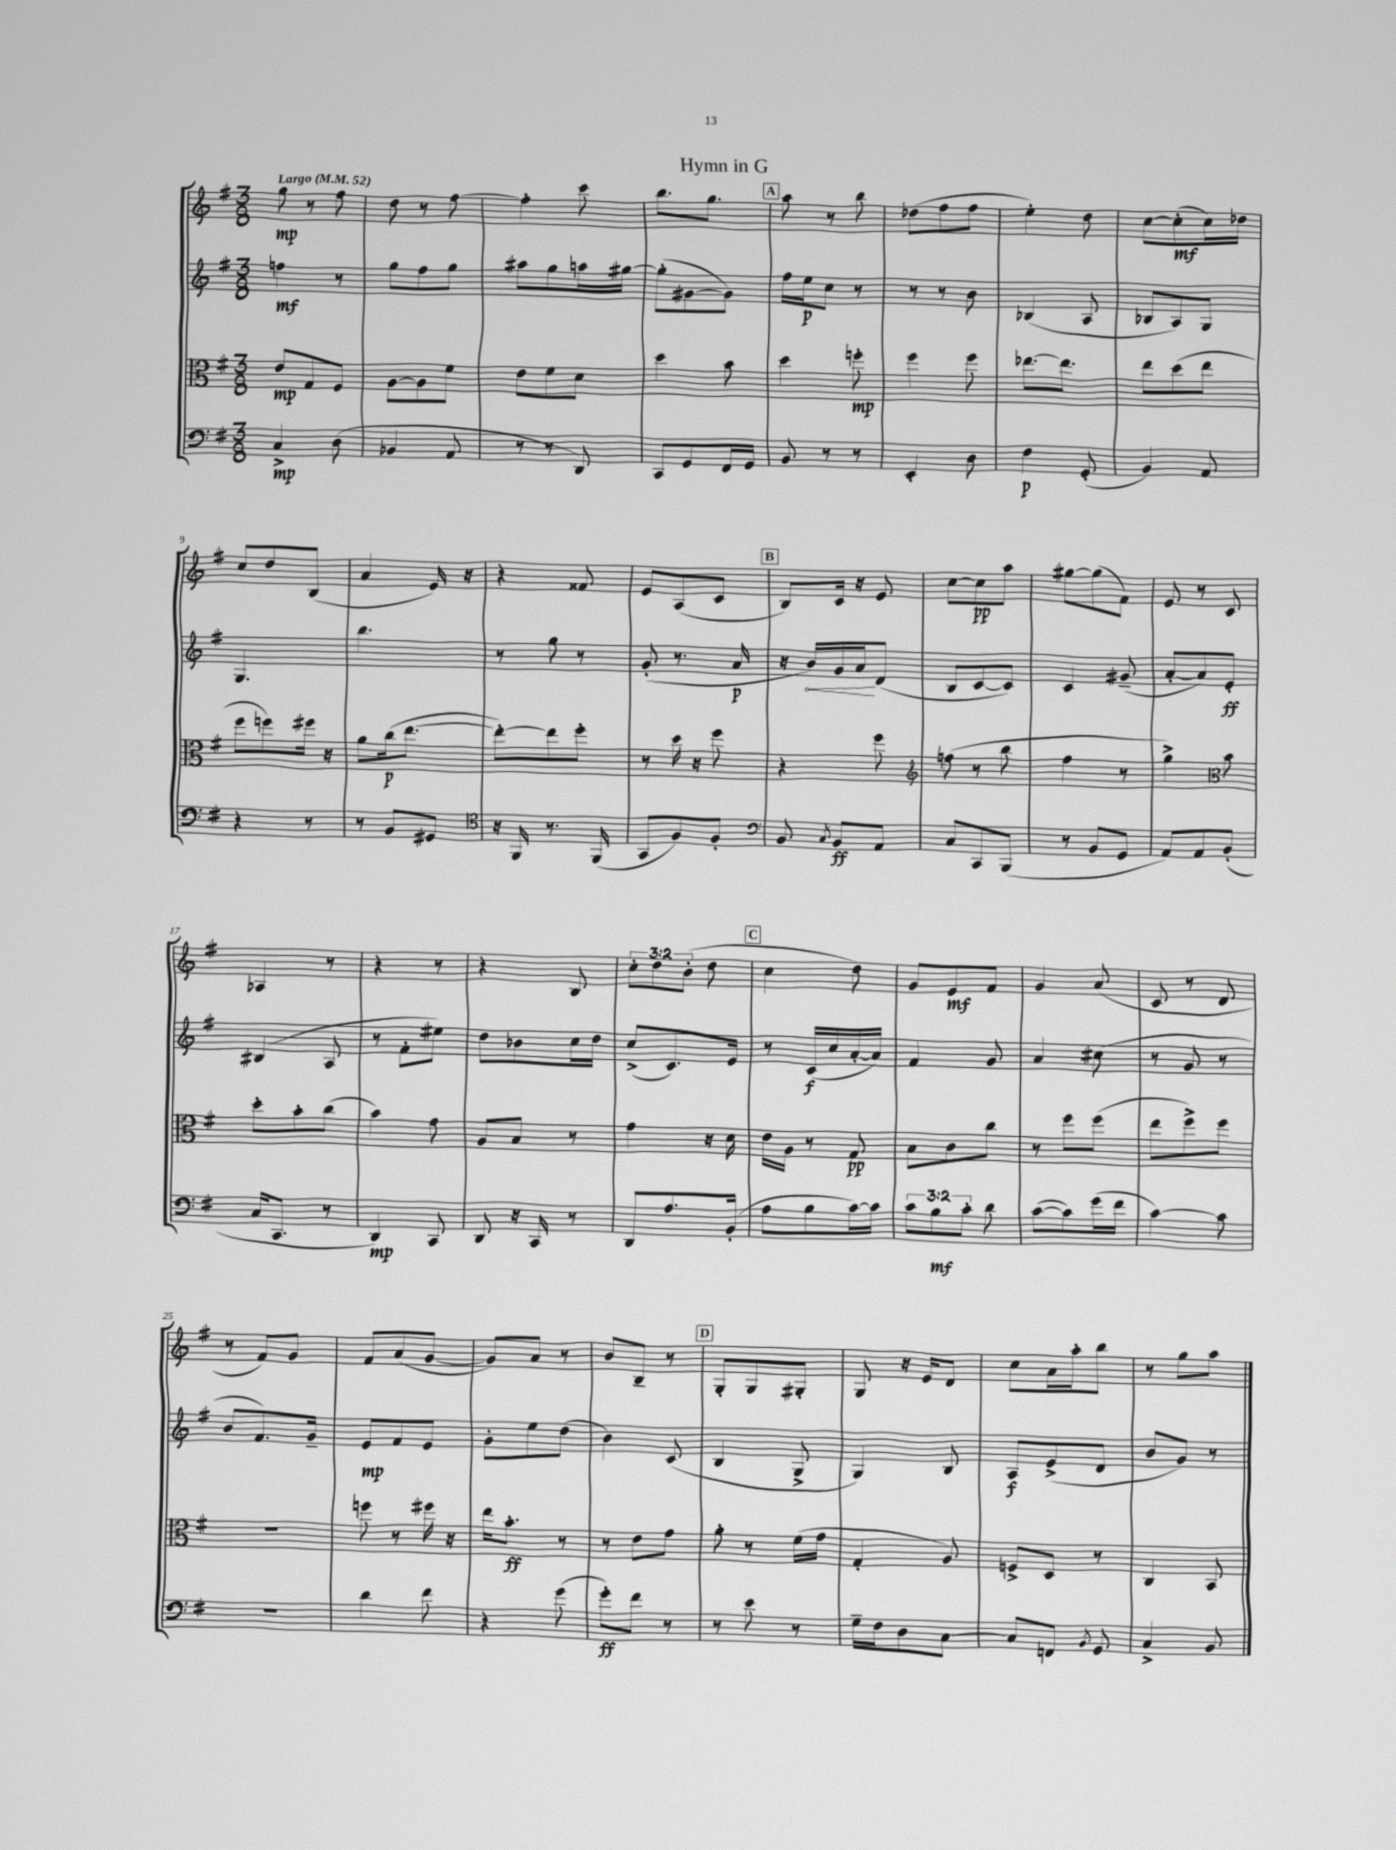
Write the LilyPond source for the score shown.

\header { title = "Hymn in G" }
<<
\new StaffGroup <<
\new Staff = "s0" {
    \clef treble \key g \major \numericTimeSignature \time 3/8 \override Staff.TupletNumber.text = #tuplet-number::calc-fraction-text \tempo "Largo" 4 = 52
    \autoBeamOff g''8\mp r8 fis''8 |
    d''8 r8 fis''8~ |
    fis''4-. c'''8 |
    b''8.[ g''8.] |
    \mark \markup { \box "A" } a''8 r8 b''8 |
    des''8[( fis''8 fis''8] |
    e''4-.) d''8 |
    c''8[~ c''8-.\mf( c''16) des''16] |
    c''8[ d''8 b8]( |
    a'4 e'16) r16 |
    r4 fisis'8 |
    e'8[ a8( c'8] |
    \mark \markup { \box "B" } b8[) c'16] r16 e'8 |
    c''8[~ c''8\pp a''8] |
    gis''8[~ gis''8( fis'8]) |
    e'8 r8 c'8 |
    aes4 r8 |
    r4 r8 |
    r4 b8 |
    \tuplet 3/2 { c''8[-. d''8 b'8]-.( } d''8 |
    \mark \markup { \box "C" } c''4 d''8) |
    g'8[ e'8\mf fis'8] |
    g'4 a'8( |
    c'8 r8 d'8 |
    r8 fis'8[) g'8] |
    fis'8[ a'8( g'8]~ |
    g'8[) a'8] r8 |
    b'8[ b8]-- r8 |
    \mark \markup { \box "D" } g8[-. g8 gis8]-. |
    g8 r16 e'16[ d'8] |
    c''8[ a'16 a''16-. b''8] |
    r8 g''8[ a''8] \bar "|." |
}
\new Staff = "s1" {
    \clef treble \key g \major \numericTimeSignature \time 3/8
    \autoBeamOff f''4\mf r8 |
    g''8[ fis''8 g''8] |
    ais''8[ g''8 a''16 gis''16]~ |
    gis''8[-.( gis'8~ gis'8]) |
    \mark \markup { \box "A" } fis''16[ e''16\p c''8] r8 |
    r8 r8 b'8 |
    bes4( a8 |
    bes8[ a8) g8] |
    g4. |
    b''4. |
    r8 g''8 r8 |
    g'8-.( r8. a'16\p |
    \mark \markup { \box "B" } r16 \once \override Hairpin.circled-tip = ##t b'16[\<) g'16 a'16\! d'8]( |
    b8[ c'8~ c'8]) |
    c'4 gis'8--( |
    a'8[~-. a'8) e'8]-.\ff |
    bis4( a8 |
    r8 fis'8[-. eis''8]) |
    d''8[ bes'8 c''16 d''16] |
    c''8[->( c'8.) e'16] |
    \mark \markup { \box "C" } r8 c'16[\f( c''16 a'16~-. a'16]) |
    fis'4 g'8 |
    a'4 cis''8( |
    r8 g'8 r8 |
    b'8[ fis'8.) g'16]-- |
    e'8[\mp fis'8 e'8] |
    g'8[-. e''8 d''8]( |
    b'4) c'8( |
    \mark \markup { \box "D" } b4 g8-> |
    g4) b8 |
    a8[\f e'8->( d'8] |
    b'8[ g'8]) r8 \bar "|." |
}
\new Staff = "s2" {
    \clef alto \key g \major \numericTimeSignature \time 3/8
    \autoBeamOff e'8[\mp g8 fis8] |
    a8[~ a8 fis'8] |
    e'8[ fis'8 d'8] |
    d''4 b'8 |
    \mark \markup { \box "A" } d''4 f''8-.\mp |
    fis''4 fis''8 |
    ees''8.[~ ees''8.] |
    e''8[ d''8( e''8] |
    fis''8[ f''8) fis''16] r16 |
    a'8[ c''16\p( e''8.]~ |
    e''8[~-.) e''8 fis''8]-. |
    r8 d''16 r16 fis''8 |
    \mark \markup { \box "B" } r4 fis''8 |
    \clef treble f''8( r8 b''8 |
    fis''4 r8 |
    g''4->) \clef alto b'8 |
    d''8[-. b'8-. c''8]( |
    b'4) g'8 |
    a8[ b8] r8 |
    g'4 r16 d'16 |
    \mark \markup { \box "C" } e'16[ a16] r8 g8\pp |
    b8[ c'8 c''8] |
    r8 fis''8[ fis''8]( |
    e''8[ fis''8->) fis''8] |
    R4. |
    f''8 r8 fis''16 r16 |
    e''16[ b'8.]-.\ff r8 |
    r8 e'8[ g'8] |
    \mark \markup { \box "D" } a'8-. r8 fis'16[( g'16] |
    g4-. a8) |
    f8[-> d8] r8 |
    c4 b,8 \bar "|." |
}
\new Staff = "s3" {
    \clef bass \key g \major \numericTimeSignature \time 3/8 \override Staff.TupletNumber.text = #tuplet-number::calc-fraction-text
    \autoBeamOff c4->\mp d8( |
    bes,4 a,8 |
    r8 r8 d,8) |
    c,8[ g,8 fis,16 g,16] |
    \mark \markup { \box "A" } b,8 r8 r8 |
    e,4-. d8 |
    fis4\p g,8-.( |
    b,4) a,8 |
    r4 r8 |
    r8 b,8[ gis,8] |
    \clef tenor r16 fis,16 r8. fis,16( |
    g,8[ fis8) fis8]-. |
    \mark \markup { \box "B" } \clef bass b,8 \acciaccatura { c8 } b,8[\ff a,8] |
    c8[ c,8 b,,8]( |
    r8 b,8[ g,8] |
    a,8[) a,8 b,8]-.( |
    c16[ c,8.] r8 |
    d,4\mp) c,8 |
    d,8 r16 c,16 r8 |
    d,8[ a8. b,16]-.( |
    \mark \markup { \box "C" } a8[ b8 c'16~) c'16] |
    \tuplet 3/2 { c'8[ b8\mf c'8]-. } d'8 |
    c'8[~( c'8) g'16( fis'16] |
    c'4~) c'8 |
    R4. |
    d'4 fis'8 |
    r4 g'8( |
    g'8[-.\ff) fis'8] r8 |
    \mark \markup { \box "D" } r8 e'8 r8 |
    g16[-- fis16 d8 c8]~ |
    c8[ f,8] \acciaccatura { b,8 } g,8 |
    c4-> b,8 \bar "|." |
}
>>
>>
